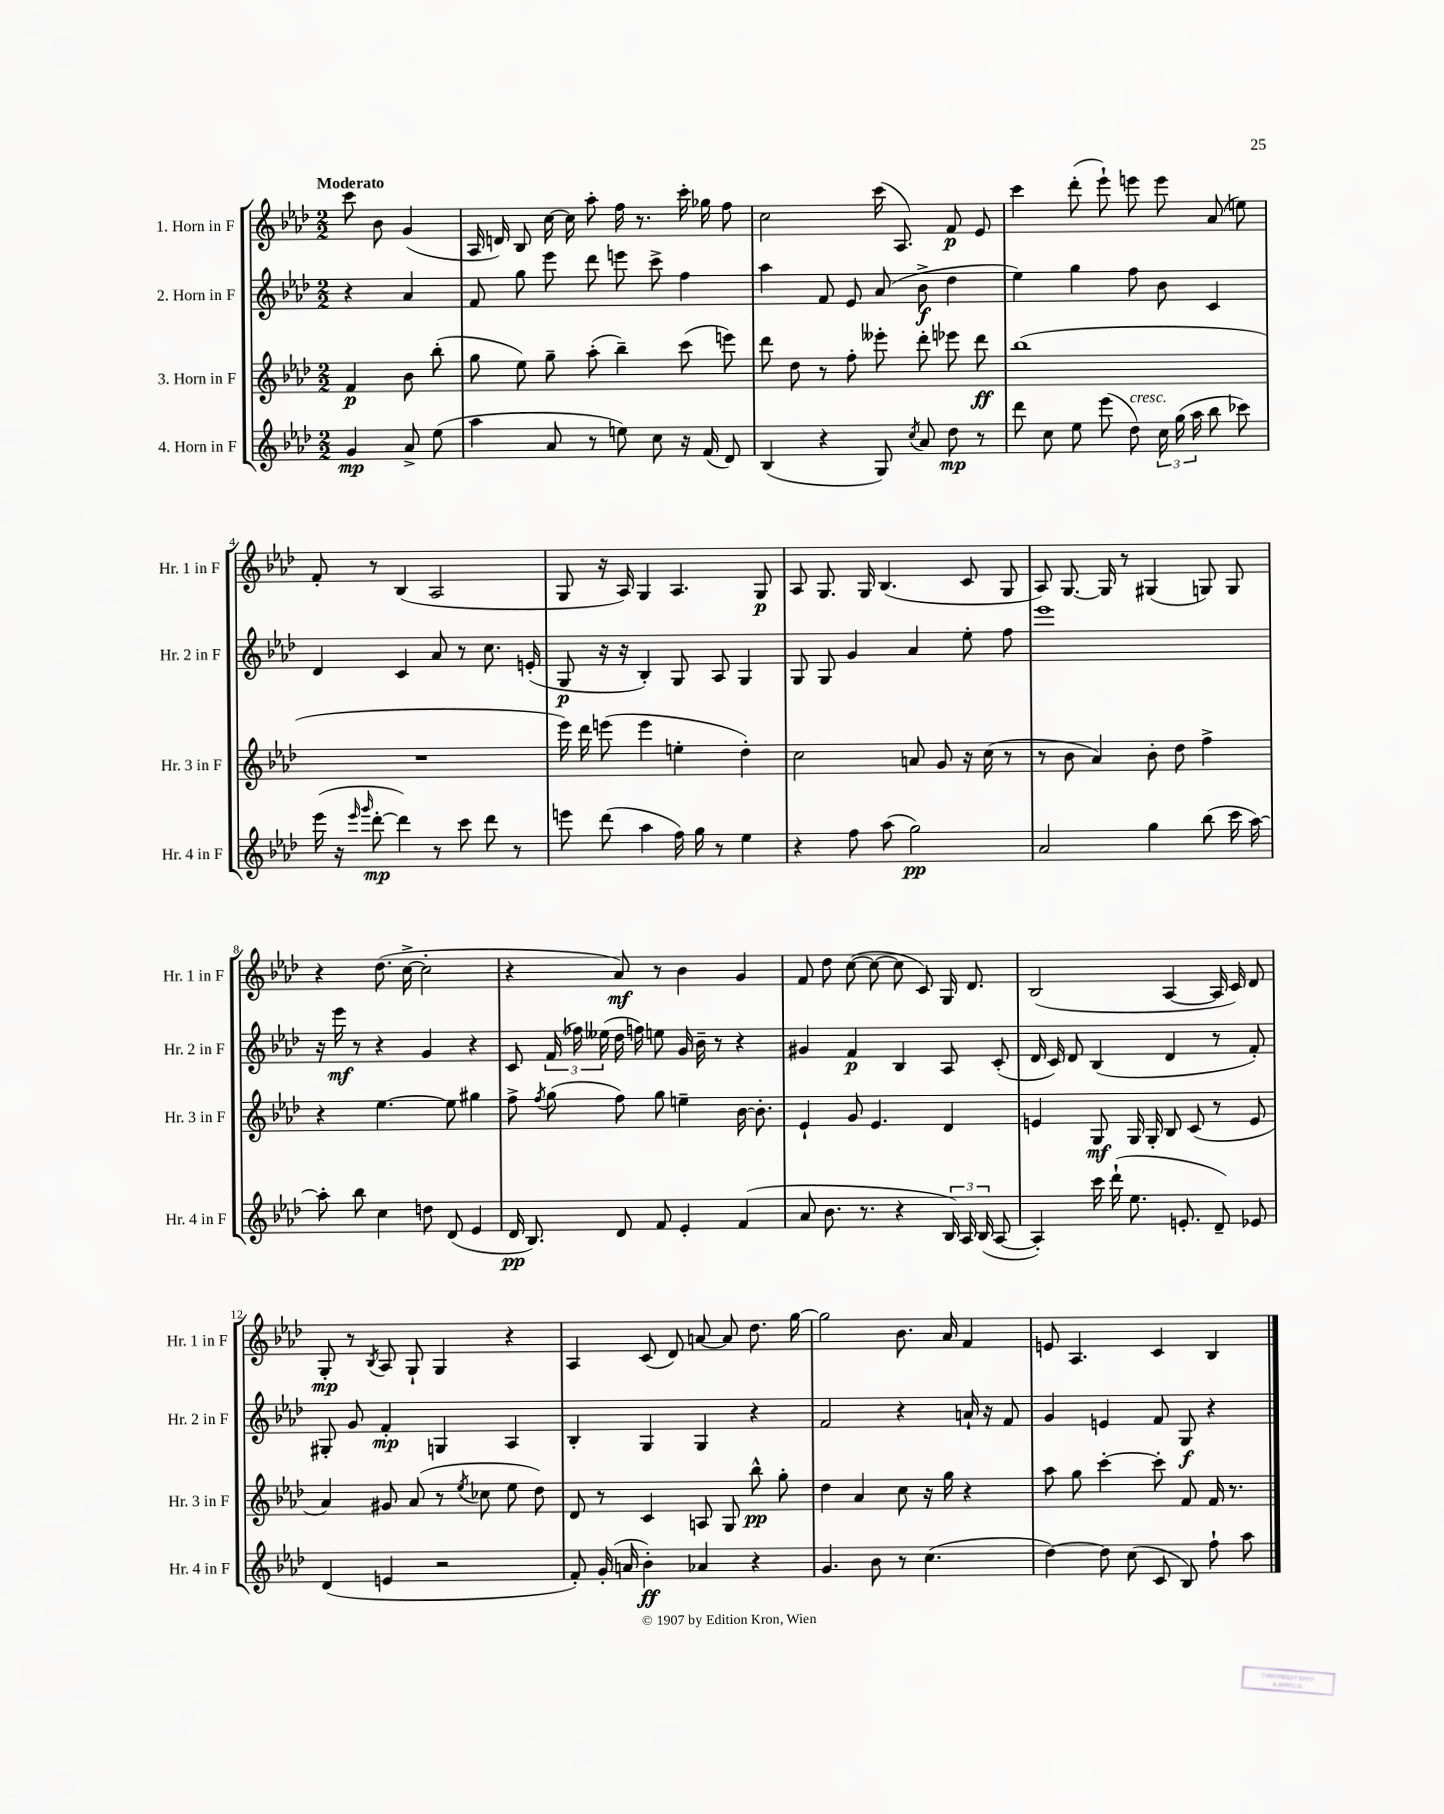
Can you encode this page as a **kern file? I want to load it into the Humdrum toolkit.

**kern	**kern	**kern	**kern
*staff4	*staff3	*staff2	*staff1
*clefG2	*clefG2	*clefG2	*clefG2
*k[b-e-a-d-]	*k[b-e-a-d-]	*k[b-e-a-d-]	*k[b-e-a-d-]
*M2/2	*M2/2	*M2/2	*M2/2
4g/	4f/	4r	8ccc\
.	.	.	8b-\
8a-^/	8b-\	4a-/	(4g/
(8ee-\	(8bb-'\	.	.
=	=	=	=
4aa-\	8gg\	8f/	16A-/
.	.	.	16d/)
.	8ee-\)	8gg\	8B-/
8a-/	8gg~\	8eee-\	[16cc\
.	.	.	16cc\]
8r	(8aa-'\	8ddd-\	8aa-'\
8ee\)	4bb-~\)	8eee\	16ff\
.	.	.	8.r
8cc\	.	8ccc^\	.
16r	(8ccc\	4ff\	16ccc'\
(16f/	.	.	16gg-\
8d-/)	8eee\)	.	8ff\
=	=	=	=
(4B-/	8ddd-\	4aa-\	2cc\
.	8dd-\	.	.
4r	8r	8f/	.
.	8ff'\	8e-/	.
8G/)	8eee--'\	(8a-/	(16ccc\
.	.	.	8.A-/)
8qcc/	.	.	.
8a-/	8ddd-'\	8b-^\	.
8dd-\	8eee-\	4dd-\	8f/
8r	8ddd-\	.	8e-/
=	=	=	=
8ddd-\	(1bb-	4ee-\)	4ccc\
8cc\	.	.	.
8ee-\	.	4gg\	(8ddd-'\
(8eee-\	.	.	8eee-`\)
8dd-\)	.	8ff\	8eee\
24cc\	.	8b-\	8eee\
(24gg\	.	.	.
24aa-\	.	.	.
8bb-\	.	4c/	(8a-/
8ccc-\)	.	.	8ee\)
=	=	=	=
(16eee-\	1r	4d-/	8f'/
16r	.	.	.
16qqeee-/	.	.	.
16qqggg/	.	.	.
[8ddd-'\	.	.	8r
4ddd-\])	.	4c/	(4B-/
8r	.	8a-/	2A-/
8ccc\	.	8r	.
8ddd-\	.	8.cc\	.
8r	.	.	.
.	.	(16e'/	.
=	=	=	=
8eee\	16eee-\)	8G/	8G/
.	16ddd-\	.	.
(8ddd-\	(8eee\	16r	16r
.	.	16r	16A-/)
4aa-\	4eee\	4B-'/)	4G/
16ff\)	4ee'\	8G/	4.A-/
16gg\	.	.	.
8r	.	8A-/	.
4ee-\	4dd-'\)	4G/	.
.	.	.	8G/
=	=	=	=
4r	2cc\	8G/	8A-/
.	.	8G/	8.G/
8ff\	.	4g/	.
.	.	.	16G/
(8aa-\	.	.	(4.B-/
2gg\)	8a/	4a-/	.
.	8g/	.	.
.	16r	8ee-'\	8c/
.	(16cc\	.	.
.	8r	8ff\	8G/
=	=	=	=
2a-/	8r	1eee-	8A-/)
.	8b-\	.	[8.G/
.	4a-/)	.	.
.	.	.	16G/]
.	.	.	8r
4gg\	8b-'\	.	(4G#/
.	8dd-\	.	.
(8bb-\	4ff^\	.	8G/)
16ccc\	.	.	8G/
[16aa-\)	.	.	.
=	=	=	=
8aa-'\]	4r	16r	4r
.	.	16eee-\	.
8bb-\	.	8r	.
4cc\	[4.ee-\	4r	(8.dd-\
.	.	.	[16cc^\
8dd\	.	4g/	2cc'\]
(8d-/	8ee-\]	.	.
4e-/	4gg#\	4r	.
=	=	=	=
16d-/	8ff^\	8c/	4r
8.B-/)	.	.	.
.	8qff/	.	.
.	(8gg\	(24f/	.
.	.	24ff-\)	.
.	.	(24ee--\	.
8d-/	8ff\)	16dd-\	8a-/)
.	.	16ff\)	.
8f/	8gg\	8ee\	8r
4e-'/	4ee~\	16g/	4b-\
.	.	16b-~\	.
.	.	8r	.
(4f/	[16b-\	4r	4g/
.	8.b-'\]	.	.
=	=	=	=
8a-/	4e-`/	4g#/	8f/
8.b-\	.	.	8dd-\
.	8g/	4f/	([8cc\
8.r	.	.	.
.	4.e-/	.	8cc\_
4r	.	4B-/	8cc\]
.	.	.	8c/)
24B-/)	4d-/	8A-/	16G/
24A-/	.	.	.
.	.	.	8.d-/
(24B-/	.	.	.
[8A-/	.	(8c'/	.
=	=	=	=
4A-'/])	4e/	16d-/	(2B-/
.	.	16c/)	.
.	.	8d-/	.
16ccc\	8G/	(4B-/	.
(16ddd-`\	.	.	.
8.ee-\	16G/	.	.
.	16G'/	.	.
.	8B-/	4d-/	[4A-/
8.e'/	.	.	.
.	(8c/	.	.
8d-~/)	8r	8r	16A-/]
.	.	.	16c/)
8e-/	8e/	8f'/)	8d-/
=	=	=	=
(4d-/	4a-/)	8G#'/	8G'/
.	.	8g/	8r
.	.	.	8qB-/
4e/	8g#/	4f'/	8A-/
.	(8a-/	.	8G`/
2r	8r	4G/	4G/
.	8qee-/	.	.
.	8cc-\	.	.
.	8ee-\	4A-/	4r
.	8dd-\)	.	.
=	=	=	=
8f'/)	8d-/	4B-'/	4A-/
(16g'/	8r	.	.
16a/	.	.	.
4b-'\)	4c/	4G/	(8c/
.	.	.	8d-/)
4a-/	8A/	4G/	[8a/
.	8G/	.	8a/]
4r	8bb-^^\	4r	8.dd-\
.	8gg'\	.	.
.	.	.	[16gg\
=	=	=	=
4.g/	4dd-\	2f/	2gg\]
.	4a-/	.	.
8b-\	.	.	.
8r	8cc\	4r	8.b-\
(4.cc\	16r	.	.
.	16gg\	.	16a-/
.	4r	16a`/	4f/
.	.	16r	.
.	.	8f/	.
=	=	=	=
[4dd-\)	8aa-\	4g/	8e/
.	8gg\	.	4.A-/
8dd-\]	[4ccc'\	4e/	.
(8cc\	.	.	.
8c/	8ccc'\]	8f/	4c/
8B-/)	8f/	8G/	.
8ff`\	16f/	4r	4B-/
.	8.r	.	.
8aa-\	.	.	.
==	==	==	==
*-	*-	*-	*-
